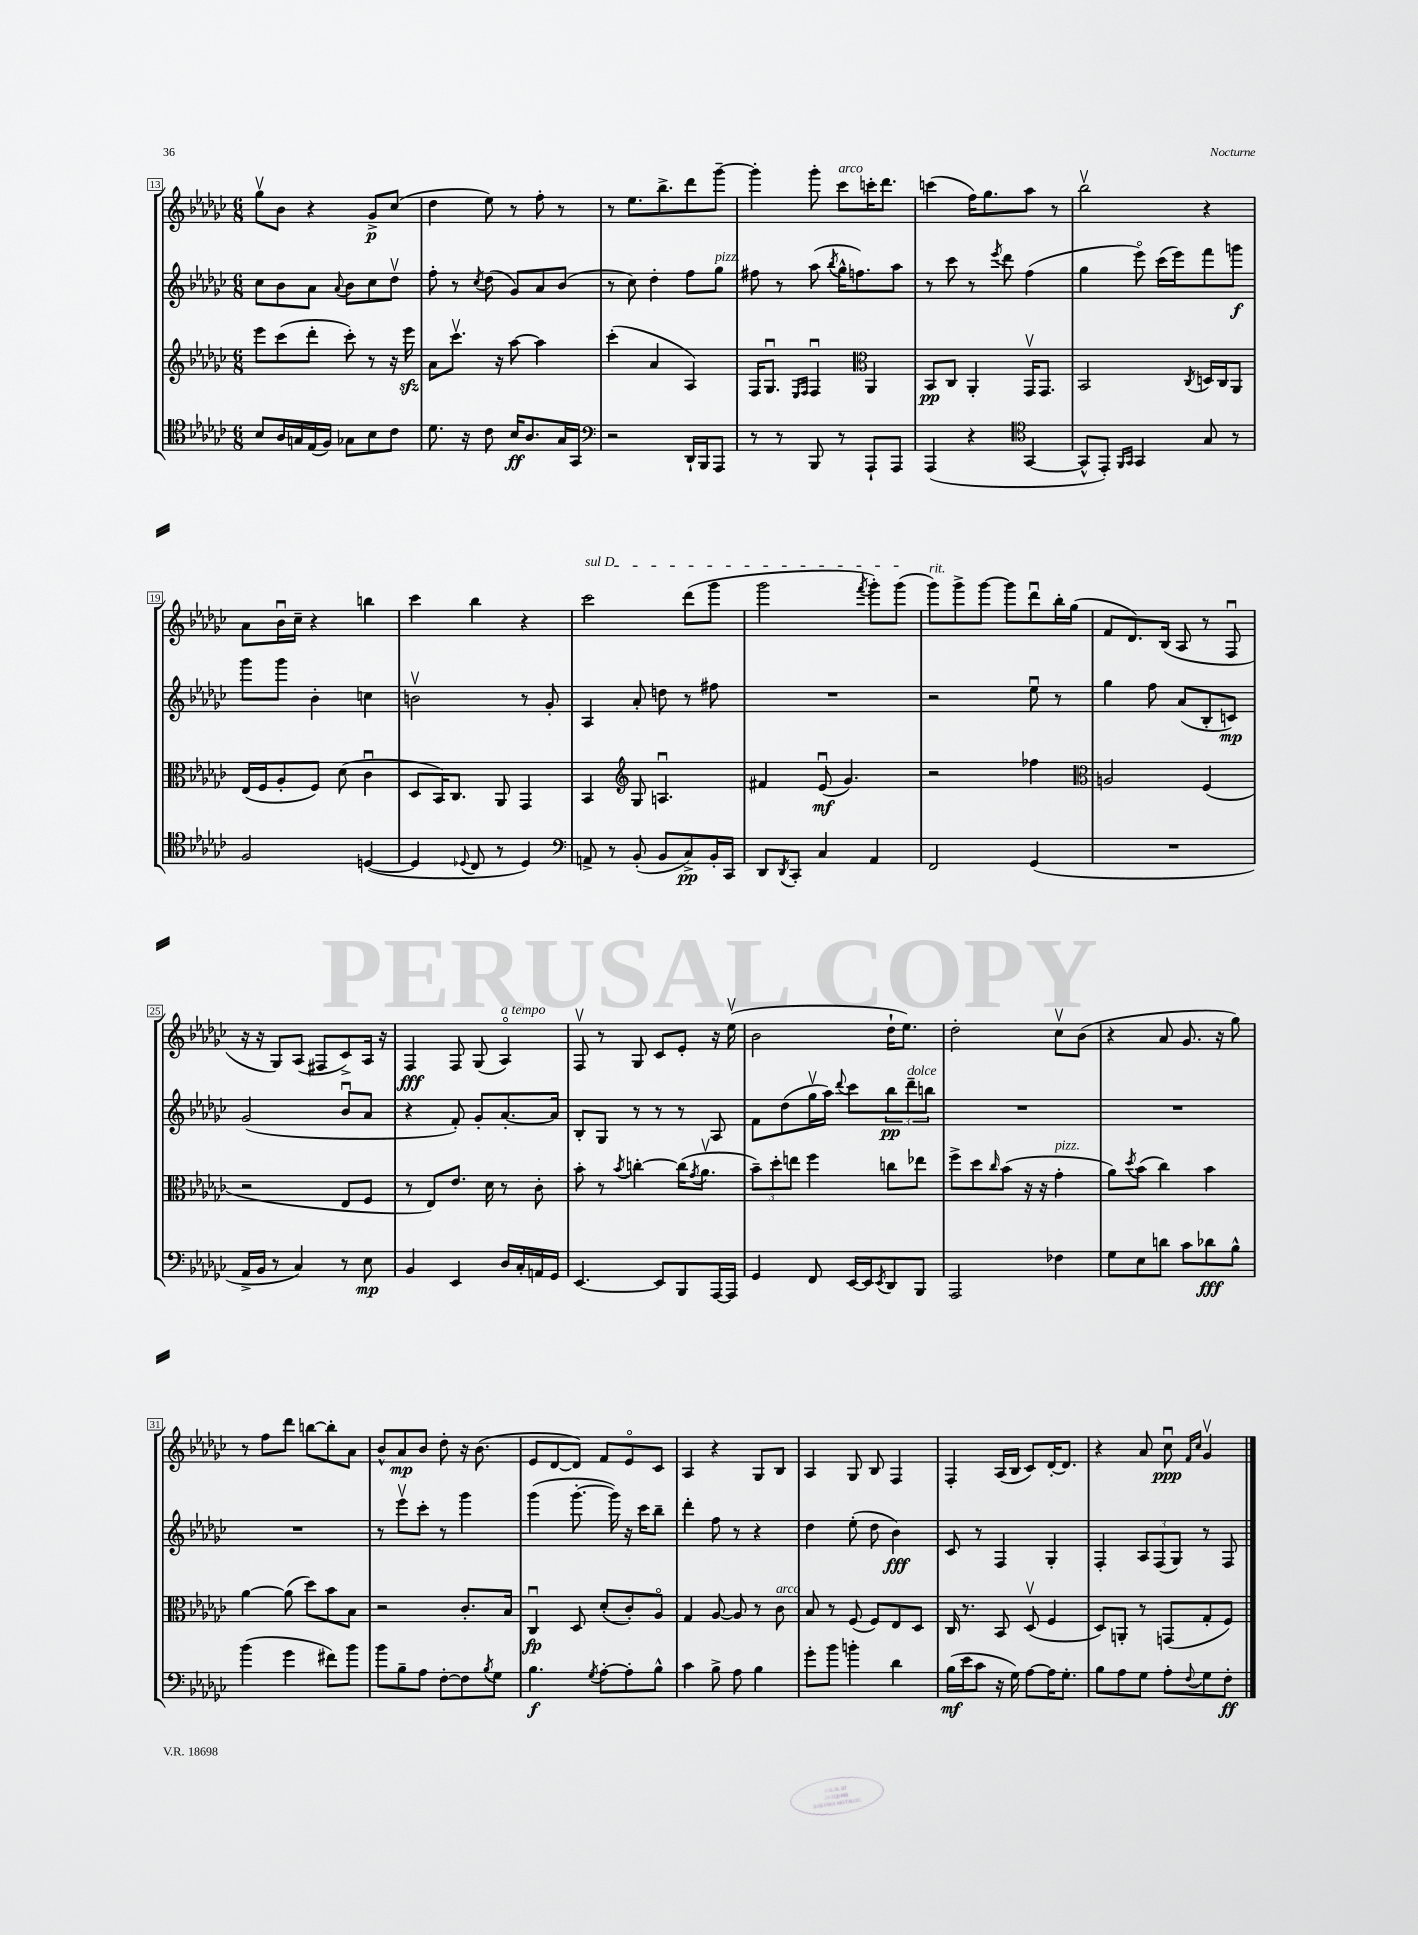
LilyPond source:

<<
\new StaffGroup <<
\new Staff = "s0" {
    \clef treble \key ges \major \numericTimeSignature \time 6/8
    ges''8\upbow bes'8 r4 ges'8->\p ces''8( |
    des''4 ees''8) r8 f''8-. r8 |
    r8 ees''8. bes''8.-> des'''8 ges'''8~-- |
    ges'''4-. ges'''8-. ces'''8^\markup { \italic "arco" } c'''16-. des'''8. |
    c'''4( f''16) ges''8. aes''8 r8 |
    bes''2\upbow r4 |
    aes'8 bes'16\downbow ces''16-- r4 b''4 |
    ces'''4 bes''4 r4 |
    \once \override TextSpanner.bound-details.left.text = \markup { \italic "sul D" } ces'''2\startTextSpan des'''8( ges'''8 |
    ges'''2 \acciaccatura { f'''8 } ges'''8-.) ges'''8\stopTextSpan( |
    ges'''8^\markup { \italic "rit." }) ges'''8-> ges'''8~ ges'''8 des'''8\downbow bes''16-. ges''16( |
    f'8 des'8.) bes16( aes8 r8 f8\downbow |
    r16 r16 ges8) aes8( fis8 ces'8->) aes16 r16 |
    f4\fff f8 ges8( aes4\flageolet^\markup { \italic "a tempo" }) |
    f8\upbow r8 ges8 ces'8 ees'8-. r16 ees''16\upbow( |
    bes'2 des''16-! ees''8.) |
    des''2-. ces''8\upbow bes'8( |
    r4 aes'8 ges'8. r16 ges''8) |
    r8 f''8 des'''8 b''8~ b''8-. aes'8 |
    bes'8-^ aes'8\mp bes'8 des''8-. r16 bes'8.( |
    ees'8 des'8~ des'8) f'8 ees'8\flageolet ces'8 |
    aes4 r4 ges8 bes8 |
    aes4 ges8 bes8 f4 |
    f4-. aes16( bes16 ces'8) des'16~-. des'8. |
    r4 aes'8 ces''8\downbow\ppp \grace { f'16 ces''16 } ges'4\upbow \bar "|." |
}
\new Staff = "s1" {
    \clef treble \key ges \major \numericTimeSignature \time 6/8
    ces''8 bes'8 aes'8 \appoggiatura { aes'8 } bes'8 ces''8 des''8\upbow |
    f''8-. r8 \acciaccatura { ces''8 } des''8( ges'8) aes'8 bes'8( |
    r8 ces''8) des''4-. f''8 ges''8^\markup { \italic "pizz." } |
    fis''8 r8 aes''8( \acciaccatura { bes''8 } ges''16-^ f''8.) aes''8 |
    r8 ces'''8 r8 \acciaccatura { ees'''8 } des'''8 f''4( |
    ges''4 ees'''8\flageolet) ces'''16( ees'''16) f'''8 g'''8\f |
    ges'''8 ges'''8 bes'4-. c''4 |
    b'2\upbow r8 ges'8-. |
    aes4 aes'8-. d''8 r8 fis''8 |
    R2. |
    r2 ees''8\downbow r8 |
    ges''4 f''8 aes'8( bes8-. c'8\mp) |
    ges'2( bes'8\downbow aes'8 |
    r4 f'8-.) ges'8-. aes'8.~-. aes'16 |
    bes8-. ges8 r8 r8 r8 aes8 |
    f'8 des''8( ges''16\upbow aes''16) \appoggiatura { des'''8 } ces'''8 \tuplet 3/2 { bes''8\pp des'''8--^\markup { \italic "dolce" } b''8 } |
    R2. |
    R2. |
    R2. |
    r8 ees'''8\upbow ces'''8-. r8 ges'''4 |
    ges'''4( ges'''8.~-. ges'''16) r16 ces'''16 bes''8-- |
    des'''4-. f''8 r8 r4 |
    des''4 ees''8-.( des''8 bes'4\fff) |
    ces'8 r8 f4 ges4-. |
    f4-. \tuplet 3/2 { aes8 f8( ges8) } r8 f8 \bar "|." |
}
\new Staff = "s2" {
    \clef treble \key ges \major \numericTimeSignature \time 6/8
    ees'''8 ces'''8( des'''8-. ces'''8-.) r8 r16 ees'''16\sfz |
    aes'8 ces'''8.\upbow r16 aes''8~ aes''4 |
    ces'''4-.( aes'4 aes4) |
    f16 ges8.\downbow \grace { ees16 f16 } f4\downbow \clef alto aes,4 |
    bes,8\pp ces8 aes,4-. ges,16\upbow ges,8. |
    bes,2 \acciaccatura { ces8 } d16 ces16 aes,8 |
    ees16( f16 aes8-. f8) des'8( ces'4\downbow |
    des8 bes,16) ces8. aes,8 ges,4 |
    bes,4 \clef treble ges8 a4.\downbow |
    fis'4 ees'8\downbow\mf( ges'4.) |
    r2 fes''4 |
    \clef alto a2 f4( |
    r2 ees8 f8 |
    r8 ees8) ees'8. des'16 r8 ces'8-. |
    bes'8-. r8 \acciaccatura { bes'8 } c''4~-. c''16( \acciaccatura { ges'8 } aes'8.\upbow |
    \tuplet 3/2 { bes'8--) des''8-. e''8 } f''4 c''8 ees''8 |
    f''8-> des''8 \grace { ces''16 } bes'8( r16 r16 ges'4-.^\markup { \italic "pizz." } |
    aes'8) \acciaccatura { des''8 } bes'8( ces''4) bes'4 |
    aes'4~ aes'8( des''8) bes'8 bes8 |
    r2 ces'8.-. bes16 |
    ces4\downbow\fp des8 des'8-.( ces'8-.) aes8\flageolet |
    ges4 aes8~ aes8 r8 ces'8^\markup { \italic "arco" } |
    bes8 r8 f8( f8) ees8 des8 |
    ces16 r8. bes,8 des8\upbow( f4 |
    des8) a,8-. r8 g,8( ges8-. f8) \bar "|." |
}
\new Staff = "s3" {
    \clef tenor \key ges \major \numericTimeSignature \time 6/8
    bes8 aes16 g16 ees16( f16) ges8 bes8 ces'8 |
    des'8. r16 ces'8 bes16\ff aes8. ges16 ges,16 |
    \clef bass r2 des,16-! bes,,16 aes,,8 |
    r8 r8 bes,,8 r8 aes,,8-! aes,,8 |
    aes,,4( r4 \clef tenor ges,4~ |
    ges,8-^ ees,8-.) \grace { f,16 ges,16 } ges,4 ges8 r8 |
    f2 d4~( |
    d4 \appoggiatura { des8 } ces8 r8 des4) |
    \clef bass a,8-> r8 bes,8-.( bes,8 ces8->\pp) bes,16-. ces,16 |
    des,8 \acciaccatura { des,8 } ces,8-. ces4 aes,4 |
    f,2 ges,4( |
    R2. |
    aes,16-> bes,16 r8 ces4) r8 ees8\mp |
    bes,4 ees,4 des16 ces16-. a,16 ges,16 |
    ees,4.~ ees,8 bes,,8 aes,,16~ aes,,16 |
    ges,4 f,8 ees,16~ ees,16 \acciaccatura { ees,8 } des,8 bes,,8 |
    aes,,2 fes4 |
    ges8 ees8 d'8 ces'8 des'8\fff bes8-^ |
    bes'4( ges'4 fis'8) bes'8 |
    bes'8 bes8-- aes8 f8~-. f8 \acciaccatura { bes8 } ges8 |
    bes4.\f \acciaccatura { ges8 } aes8~-. aes8-. bes8-^ |
    ces'4 bes8-> aes8 bes4 |
    ges'8-. bes'8 b'4-. des'4 |
    bes16\mf( ees'16 ces'8 r16 ges16) aes8~ aes16 ges8.-. |
    bes8 aes8 ges8 aes8-. \appoggiatura { f8 } ges8 f8-.\ff \bar "|." |
}
>>
>>
\layout { \context { \Score currentBarNumber = #13 \override BarNumber.stencil = #(make-stencil-boxer 0.1 0.3 ly:text-interface::print) } }
